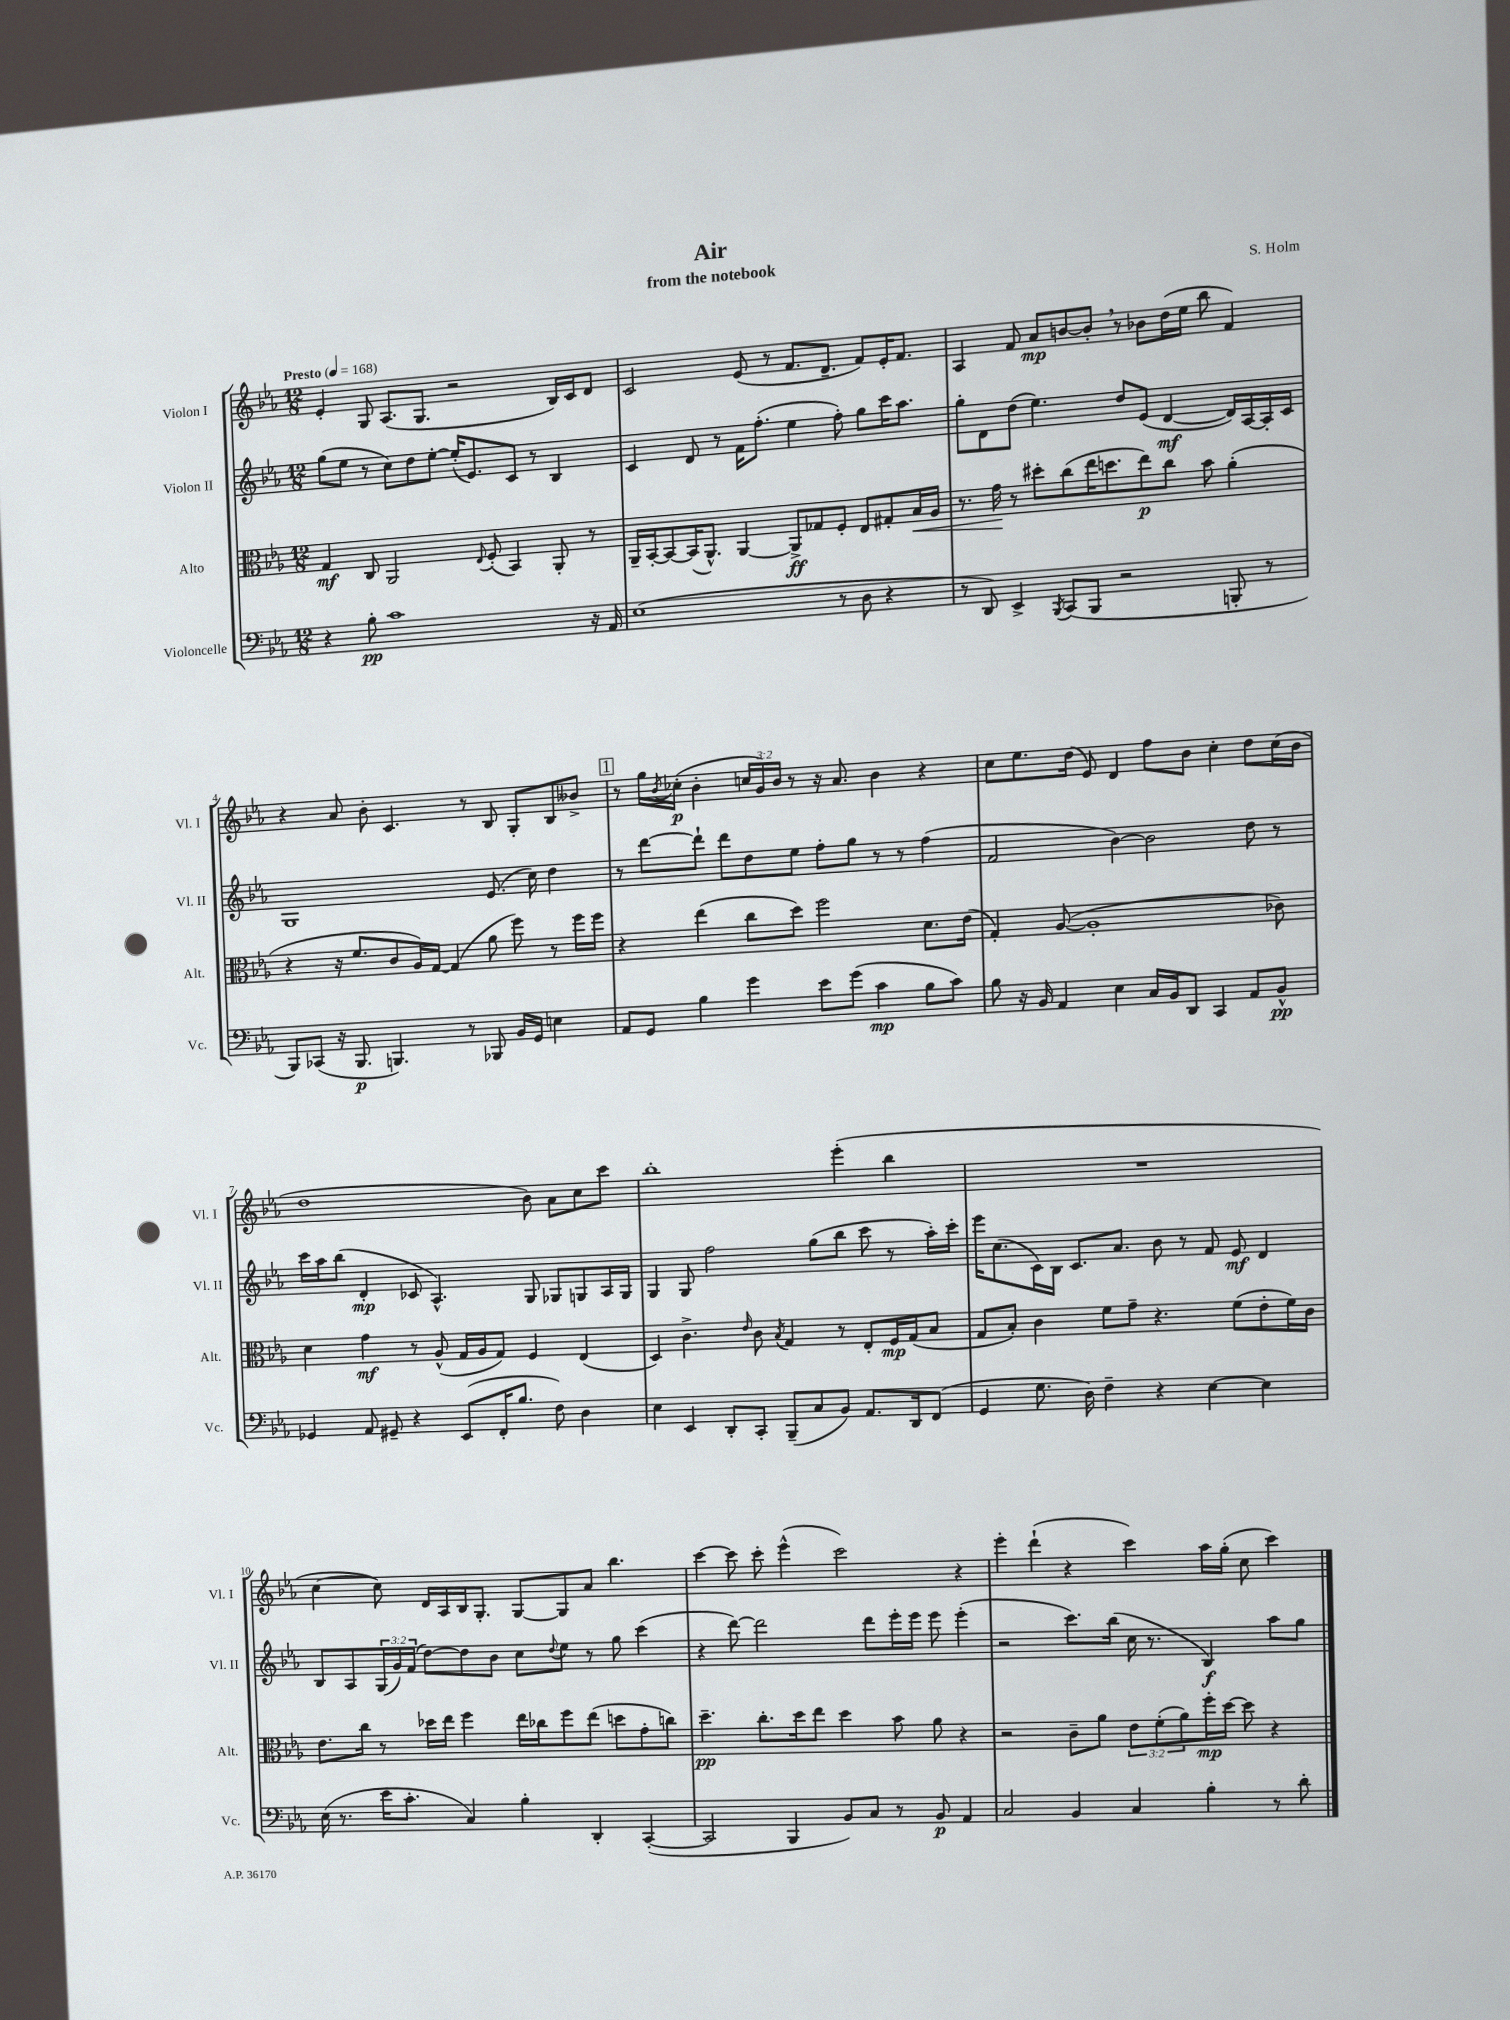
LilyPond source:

\header { title = "Air" composer = "S. Holm" subtitle = "from the notebook" }
<<
\new StaffGroup <<
\new Staff = "s0" \with { instrumentName = "Violon I" shortInstrumentName = "Vl. I" } {
    \clef treble \key ees \major \numericTimeSignature \time 12/8 \override Staff.TupletNumber.text = #tuplet-number::calc-fraction-text \tempo "Presto" 4 = 168
    ees'4-. g8 aes8.( g8. r2 bes16) c'16 d'8 |
    c'2 ees'8( r8 f'8. d'8.-- f'8) ees'16-. f'8. |
    aes4 f'8 aes'8\mp b'8~ b'8-. \breathe r8 bes'8 d''16( ees''16 bes''8 f'4) |
    r4 aes'8 bes'8-. c'4. r8 bes8 g8-. bes8 beses'8-> |
    \mark \markup { \box "1" } r8 g''16 \acciaccatura { bes'8 } ces''16-.\p( bes'4-. \tuplet 3/2 { c''16 g'16) bes'16 } r8 r16 aes'8. bes'4 r4 |
    c''8 ees''8. d''16( ees'8) d'4 f''8 bes'8 c''4-. d''8 c''16( bes'16 |
    d''1 bes'8) aes'8 c''8 c'''8 |
    bes''1-. ees'''4-.( bes''4 |
    R1. |
    c''4~ c''8) d'16 aes16 bes16 g8.-. g8~ g8 aes'8 bes''4. |
    c'''4~ c'''8 c'''8-. ees'''4-^( c'''2) r4 |
    ees'''4-. d'''4-!( r4 c'''4) aes''16 g''16-.( c''8 c'''4) \bar "|." |
}
\new Staff = "s1" \with { instrumentName = "Violon II" shortInstrumentName = "Vl. II" } {
    \clef treble \key ees \major \numericTimeSignature \time 12/8 \override Staff.TupletNumber.text = #tuplet-number::calc-fraction-text
    g''8( ees''8 r8 c''8) d''8 ees''8~-. ees''16-.( ees'8.) c'8 r8 bes4 |
    c'4 d'8 r8 f'16 f''8.-.( ees''4 f''8-.) g''8 c'''16 aes''8. |
    g''8-. d'8 d''8( ees''4.) d''8 ees'8( d'4~\mf d'16) aes16~ aes16-. c'16 |
    g1 ees'8.( c''16) d''4 |
    \mark \markup { \box "1" } r8 d'''8~ d'''8-! d'''8 d''8 ees''8 f''8-. g''8 r8 r8 f''4( |
    f'2 bes'4~) bes'2 d''8 r8 |
    c'''16 aes''16 bes''8( d'4-.\mp ces'8 aes4.-^) g8 ges8 g8 aes16 g16 |
    g4 g8 f''2 g''8( bes''8 c'''8 r8 aes''16-.) c'''16-. |
    ees'''16 c''8.( c'16) bes16 c'8. aes'8. bes'8 r8 f'8 ees'8\mf d'4 |
    bes8 aes8 \tuplet 3/2 { g16( g'16) f'16( } d''8~) d''8 bes'8 c''8 \appoggiatura { d''8 } ees''8 r8 g''8 c'''4( |
    r4 d'''8~) d'''2 d'''8 ees'''16-. ees'''16 ees'''8 ees'''4-.( |
    r2 c'''8.) bes''16( c''16 r8. bes4\f) aes''8 g''8 \bar "|." |
}
\new Staff = "s2" \with { instrumentName = "Alto" shortInstrumentName = "Alt." } {
    \clef alto \key ees \major \numericTimeSignature \time 12/8 \override Staff.TupletNumber.text = #tuplet-number::calc-fraction-text
    g4\mf c8 aes,2 \appoggiatura { ees8 } f8-.( bes,4) aes,8-. r8 |
    aes,16-- bes,16~-. bes,8~ bes,16( aes,8.-^) aes,4~ aes,8->\ff ges8 f8-. ees8 gis8-. bes16\< aes16 |
    r8. g'16\! r8 dis''8-. c''8( ees''16 d''8. ees''8\p) c''8 bes'8 aes'4-.( |
    r4 r16 f'8. c'8 aes16) g16~ g4( aes'8 f''8) r8 f''16 f''16 |
    \mark \markup { \box "1" } r4 ees''4( c''8 d''8) f''2 d'8. ees'16( |
    g4-.) aes8~( aes1-. ces'8) |
    d'4 g'4\mf r8 aes8-^( g16 aes16 g8) f4 ees4( |
    d4) c'4.-> \grace { ees'16 } c'8 \acciaccatura { bes8 } g4 r8 ees8-. f16\mp g16( bes8 |
    g8 bes8-.) c'4 f'8 g'8-- r4. f'8( ees'8-. f'16) c'16 |
    ees'8. c''16 r8 des''16 ees''16 f''4 ees''16 ces''16 f''8 ees''8( d''8 g'8-. c''8) |
    d''4.--\pp c''8.-. d''16 ees''8 d''4 bes'8 aes'8 r4 |
    r2 c'8-- aes'8 \tuplet 3/2 { ees'8 f'8-.( aes'8) } f''16-.\mp d''16~ d''8 r4 \bar "|." |
}
\new Staff = "s3" \with { instrumentName = "Violoncelle" shortInstrumentName = "Vc." } {
    \clef bass \key ees \major \numericTimeSignature \time 12/8
    r4 bes8-.\pp c'1 r16 aes,16 |
    ees1( r8 d8 r4 |
    r8 d,8) ees,4-> \acciaccatura { bes,,8 } c,8( bes,,8 r2 b,,8-. r8 |
    bes,,8) ces,8( r16 bes,,8.\p b,,4.) r8 bes,,8 bes,16 g,16 e4 |
    \mark \markup { \box "1" } aes,8 g,8 bes4 g'4 ees'8 g'8( c'4\mp bes8 c'8) |
    bes8 r16 bes,16 aes,4 ees4 c16 bes,16 d,8 c,4 aes,8 bes,8-^\pp |
    ges,4 aes,8 gis,8-- r4 ees,8( f,16-. bes8. f8) d4 |
    ees4 ees,4 d,8-. c,8-. bes,,8--( c8 bes,8) aes,8. d,16 f,8( |
    g,4 g8. d16) f4-- r4 ees4~ ees4 |
    ees16( r8. ees'16 c'8.-. c4) bes4-. d,4-. c,4~-.( |
    c,2 bes,,4 bes,8) c8 r8 bes,8\p aes,4 |
    c2 bes,4 c4 bes4-. r8 d'8-. \bar "|." |
}
>>
>>
